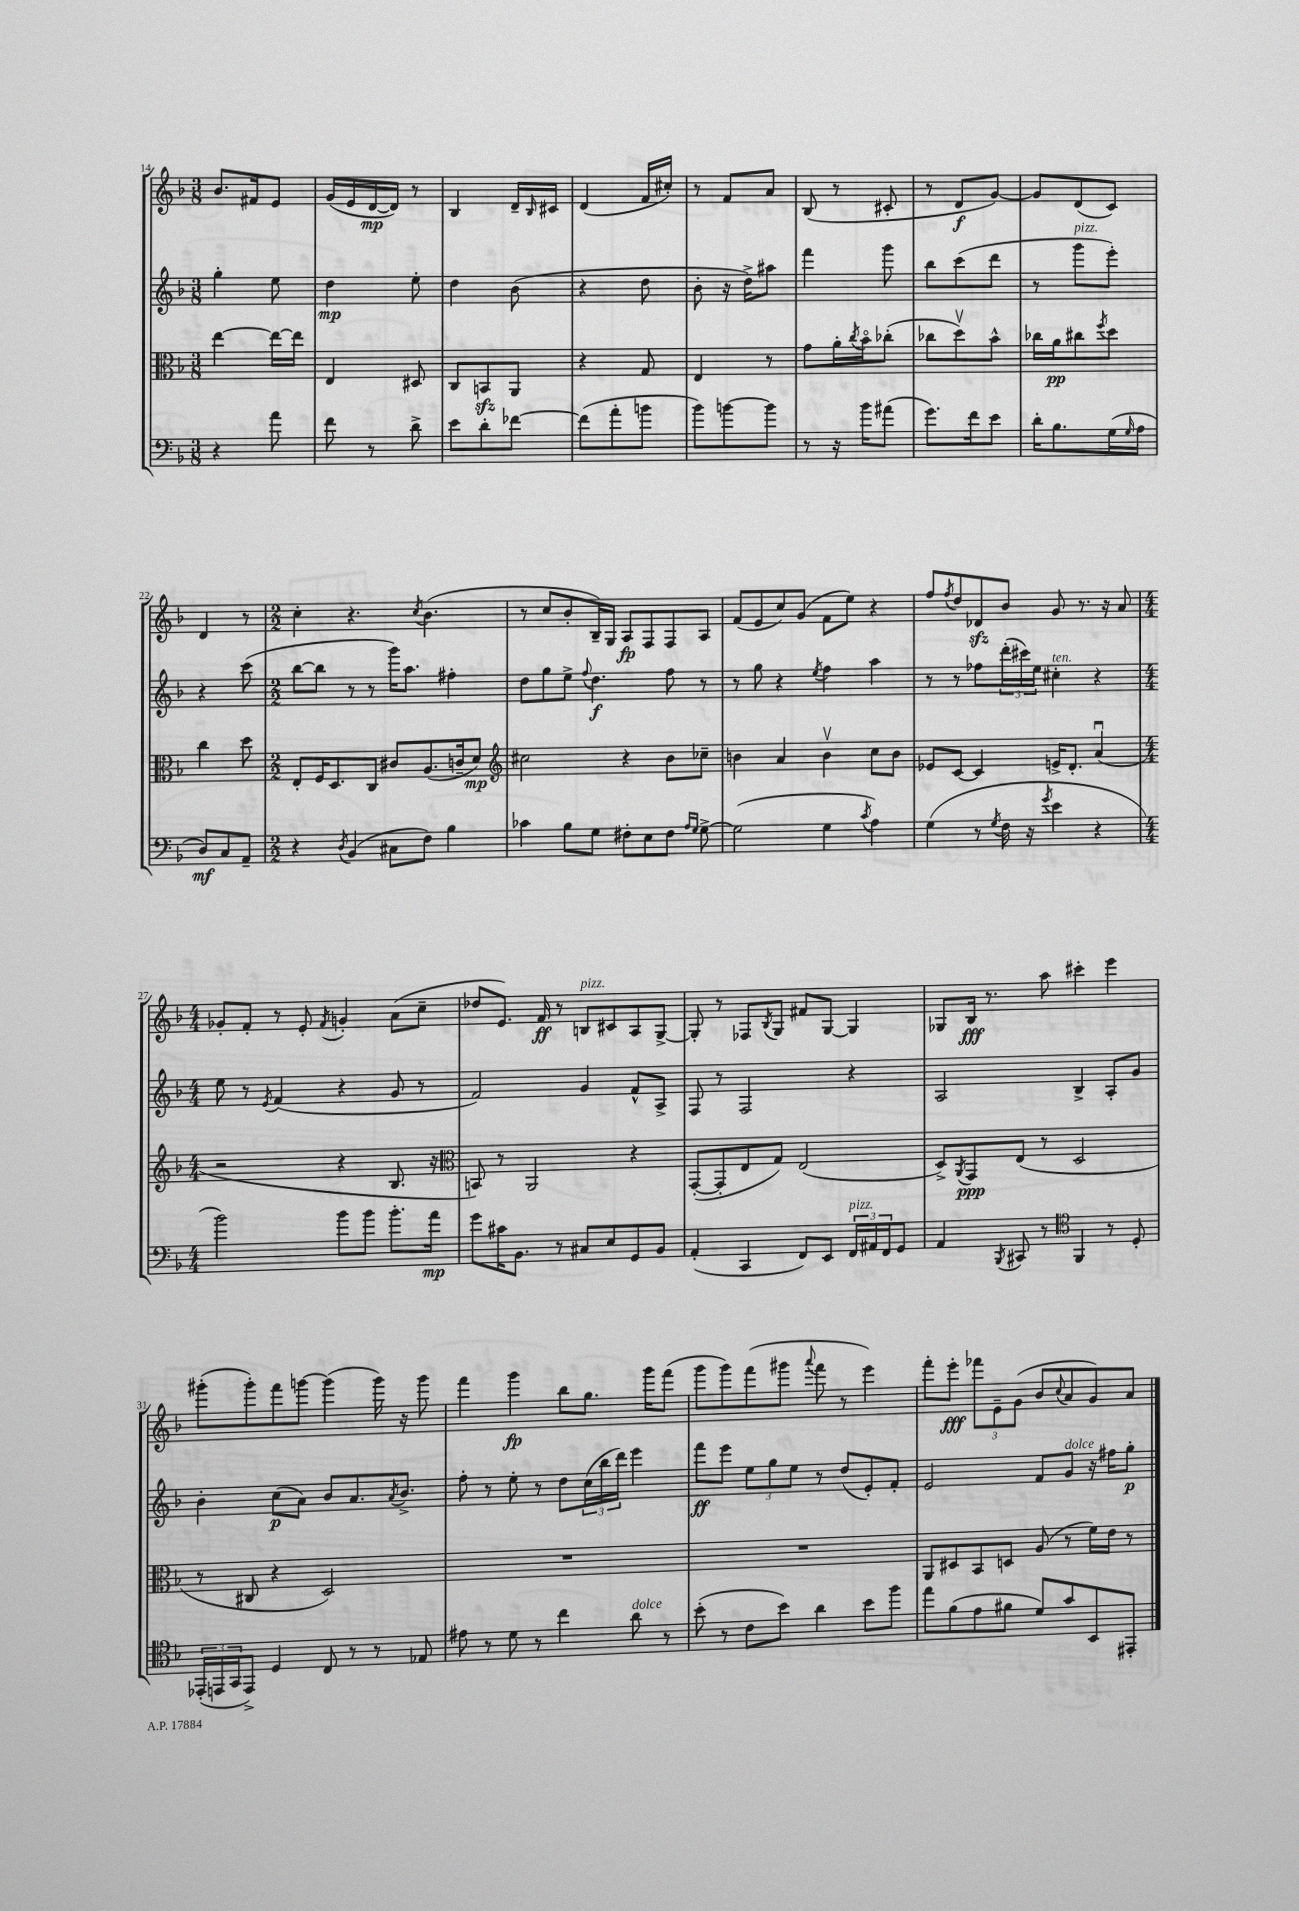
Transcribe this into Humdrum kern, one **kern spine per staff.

**kern	**kern	**kern	**kern
*staff4	*staff3	*staff2	*staff1
*clefF4	*clefC3	*clefG2	*clefG2
*k[b-]	*k[b-]	*k[b-]	*k[b-]
*M3/8	*M3/8	*M3/8	*M3/8
4r	[4ee	4gg'	8.b-
.	.	.	16f#
8a	16ee_	8ee	8e
.	16ee]	.	.
=	=	=	=
8f	4E	4dd	(16g
.	.	.	16e
8r	.	.	[16d
.	.	.	16d])
8d^	8D#	8ee'	8r
=	=	=	=
8e	8C	4dd	4B-
8d'	8BB	.	.
[8f-	8AA	(8b-	16d~
.	.	.	16qqB-
.	.	.	16c#
=	=	=	=
(8f-]	4r	4r	(4d
8a'	.	.	.
8b	8G	8dd	16f
.	.	.	16cc#')
=	=	=	=
8b-)	4E	8b-'	8r
[8b	.	16r	8f
.	.	16dd^)	.
8b]	8r	8aa#	8a
=	=	=	=
8r	8g	4fff	(8B-
16r	16a'	.	8r
.	8qcc	.	.
16b-	16b-o	.	.
(8a#	(8cc-'	8ggg	8c#'
=	=	=	=
8.g)	8cc-	8bb-	8r
.	8ddv)	(8ccc	8d
16f	.	.	.
8e	8b-^^	8ddd	[8g)
=	=	=	=
16d'	16cc-	8r	8g]
8.B-	16a	.	.
.	8cc#	8ggg	(8d
.	8qff	.	.
(16G	8dd	8eee')	8c)
16qqG	.	.	.
16A	.	.	.
=	=	=	=
8D)	4cc	4r	4d
8C	.	.	.
8AA~	8dd	(8ccc	8r
=	=	=	=
*M2/2	*M2/2	*M2/2	*M2/2
4r	8E'	[8bb-	4cc'
.	16F	8bb-]	.
.	8.D	.	.
8qD	.	.	.
(4BB-	.	8r	4.r
.	8C	8r	.
8C#	8c#	16ggg)	.
.	.	8.aa	.
.	.	.	8qcc
8F)	(8.A	.	(4.b-
4B-	.	4ff#'	.
.	16c~	.	.
.	8d)	.	.
=	=	=	=
*	*clefG2	*	*
4c-	2cc#	8dd	8r
.	.	8gg	8cc
8B-	.	8ee^	8b-'
.	.	8qqff	.
8G	.	4.dd	16B-~)
.	.	.	16G
8F#'	4r	.	8A
8E	.	.	8F
8F#	8b-	8ff	8F
16qqA	.	.	.
16qqG	.	.	.
[8G^	8cc-~	8r	8A
=	=	=	=
(2G]	4b	8r	(8f
.	.	8gg	8e
.	4a	4r	8cc)
.	.	.	(8g
.	.	8qee	.
4G	4bv	4ff	8f
.	.	.	8ee)
8qc	.	.	.
4A)	8cc	4aa	4r
.	8b	.	.
=	=	=	=
(4G	8e-	8r	8ff
.	.	.	8qff
.	[8c	8r	8dd
8r	4c]	8ff-	8d-
8qG	.	.	.
16F	.	(24ddd'	8b-
.	.	24ccc#)	.
16r	.	.	.
.	.	24ee	.
8qg	.	.	.
4e	16e^	4cc#'	8g
.	8.d'	.	.
.	.	.	8.r
4r	(4au	4r	.
.	.	.	16r
.	.	.	8a
=	=	=	=
*M4/4	*M4/4	*M4/4	*M4/4
2b-)	2r	8ee	8g-'
.	.	8r	8f'
.	.	8qe	.
.	.	(4f	8r
.	.	.	8e'
.	.	.	8qf
8b-	4r	4r	4g'
8b-	.	.	.
8.b-'	8.B-	8g	(8a
.	.	8r	8cc~
16a	16r	.	.
=	=	=	=
*	*clefC3	*	*
8g	8BB)	2f)	8dd-
16c#	8r	.	8.e)
8.BB-	.	.	.
.	2AA	.	.
.	.	.	16f
8r	.	.	8r
8C#	.	4g	8B
8E	.	.	8c#
8GG	4r	8f^^	8A
8BB-	.	8A^	[8G^
=	=	=	=
(4AA'	([8GG'	8F	8G']
.	8GG']	8r	8r
4CC	8E	2F	8F-
.	.	.	8qB-
.	8G)	.	8G
8FF)	(2E	.	8f#
8EE	.	.	[8G
24FF	.	4r	4G]
24AA#	.	.	.
24FF	.	.	.
8GG	.	.	.
=	=	=	=
4AA	8D^)	2A	8G-
.	8qAA	.	.
.	8GG	.	16B-
.	.	.	8.r
8qBBB-	.	.	.
8CC#	(8E	.	.
8r	8r	.	8aa
*clefC4	*	*	*
4FF	2D	4B-^	4ccc#'
8r	.	8A'	4eee
8D'	.	8g	.
=	=	=	=
(24EE-'	8r	4b-'	(8ggg#'
24EE	.	.	.
24GG	.	.	.
8EE^)	8C#	.	8ggg#')
4D	4r	(8cc	8fff
.	.	8a)	[8ggg
8C	2D)	8b-	(4ggg]
8r	.	8.a	.
8r	.	.	16ggg)
.	.	8qa	.
.	.	8.b-^	16r
8E-	.	.	8ggg
=	=	=	=
8e#	1r	8ff'	4fff
8r	.	8r	.
8d	.	8ee'	4ggg
8r	.	8r	.
4cc	.	8dd	8bb-
.	.	(24cc	8.gg
.	.	24bb-	.
.	.	24ddd)	.
8a	.	4eee	.
.	.	.	16ggg
8r	.	.	(8fff
=	=	=	=
(8b-'	1r	8fff	8ggg
8r	.	8eee	8ggg)
8c	.	12ee	(8fff
.	.	12gg	.
8b-)	.	.	8ggg#
.	.	12ee	.
.	.	.	8qqaaa
4a	.	8r	8fff
.	.	(8dd	8r
8b-	.	8e')	4eee)
8ff	.	8f'	.
=	=	=	=
8ee	8AA	2e	8fff'
(8f	8D#	.	8eee'
8e	8BB-	.	12fff-
.	.	.	12e~
8f#	8D	.	.
.	.	.	(12g
8d)	(8A	8f	8b-
.	.	.	8qqcc
8g	8r	8g	8a
8BB-	16f)	16r	8g)
.	16e	16ff#	.
8EE#'	8r	8gg'	8a
==	==	==	==
*-	*-	*-	*-
